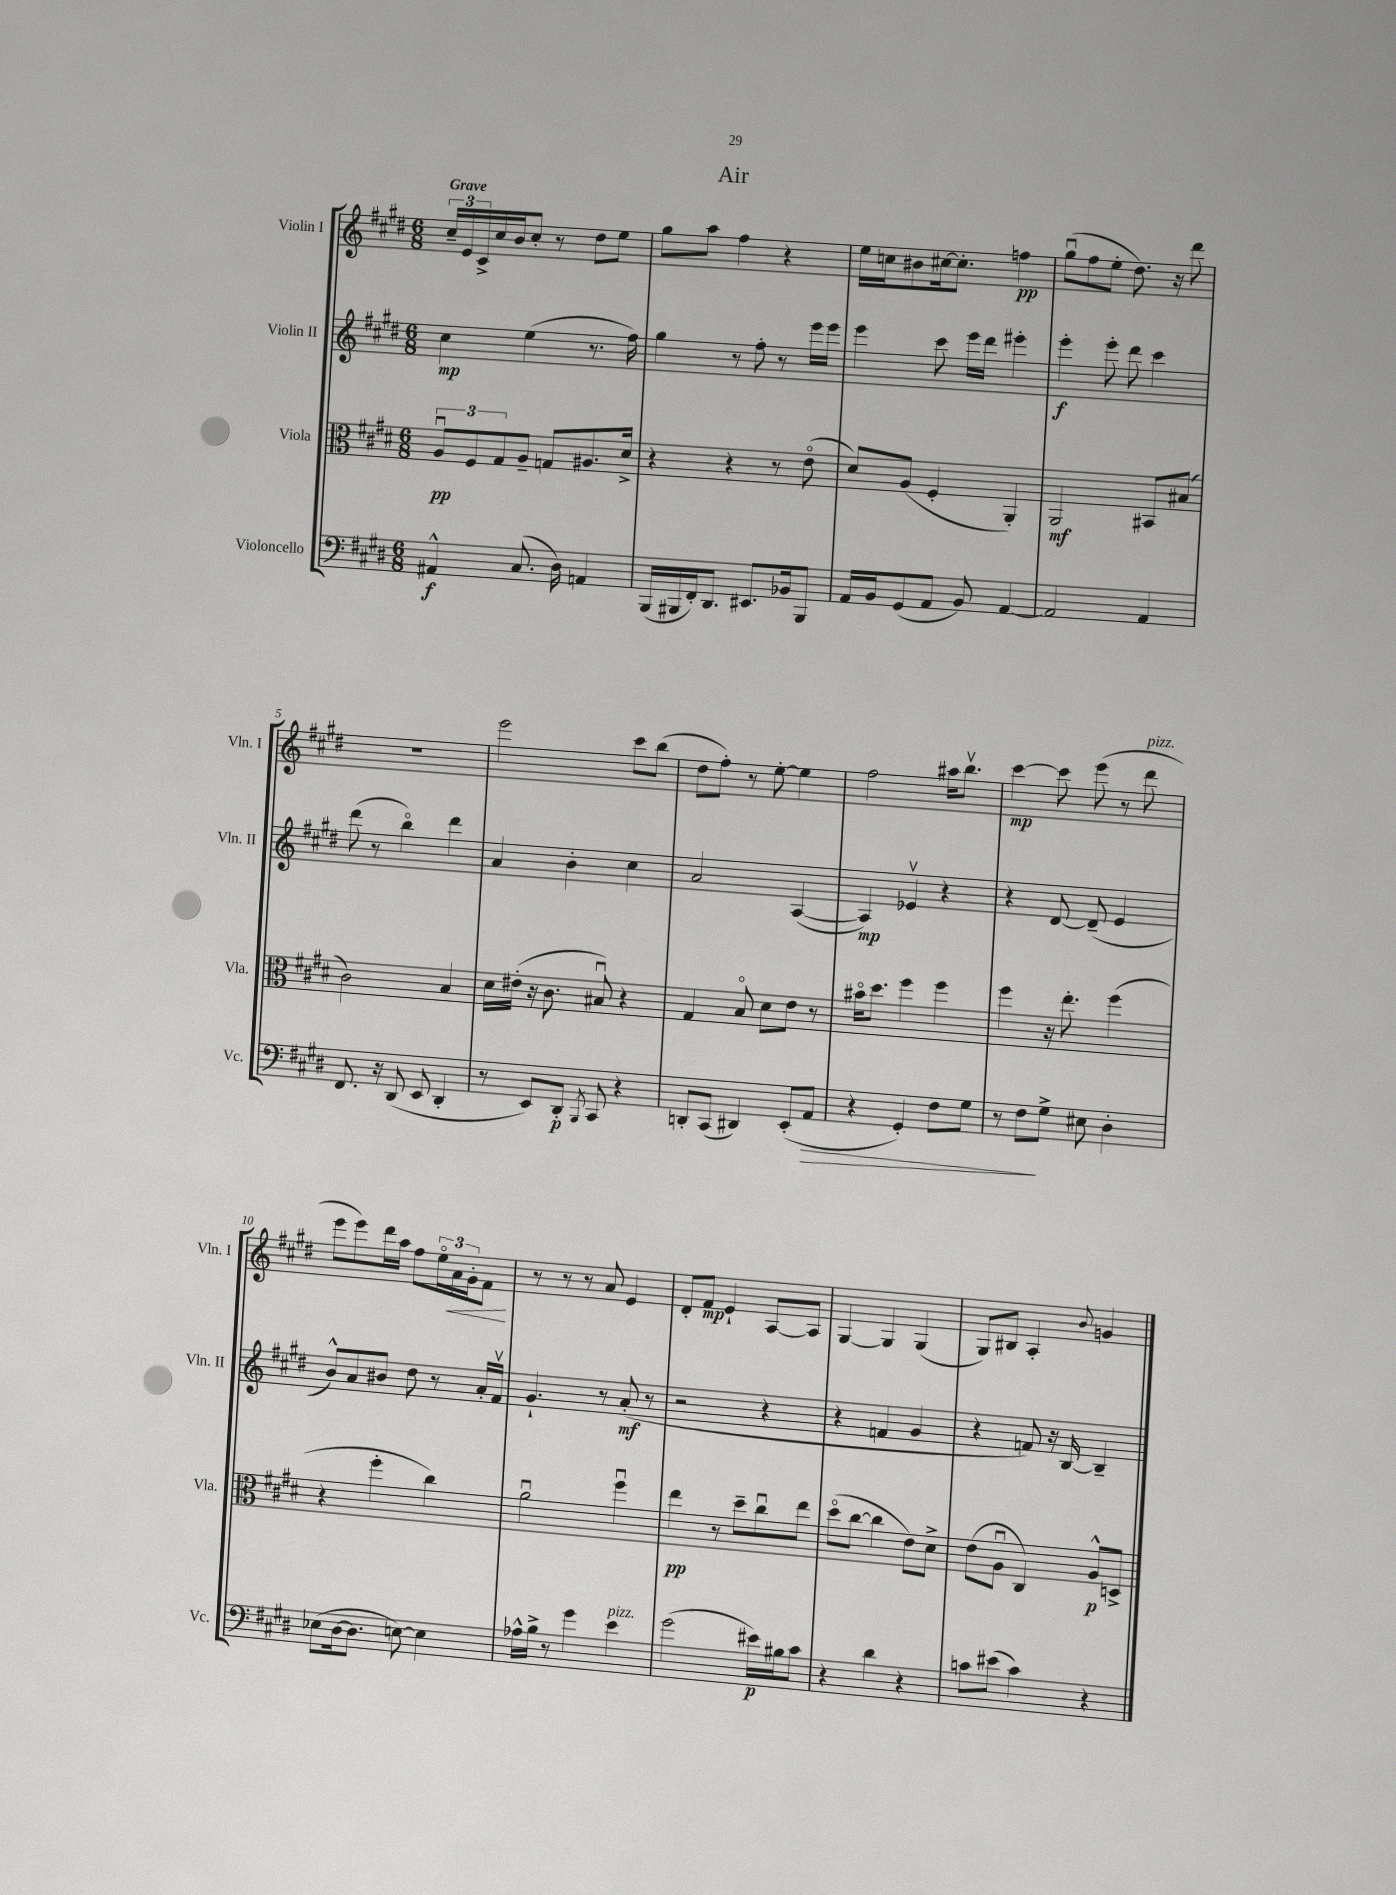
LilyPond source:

\header { title = "Air" }
<<
\new StaffGroup <<
\new Staff = "s0" \with { instrumentName = "Violin I" shortInstrumentName = "Vln. I" } {
    \clef treble \key e \major \numericTimeSignature \time 6/8 \tempo "Grave"
    \tuplet 3/2 { cis''16-- e'16 cis'16-> } cis''16 b'16 cis''8-. r8 dis''8 e''8 |
    gis''8 a''8 fis''4 r4 |
    e''16 c''16 bis'8 cis''16~ cis''8.-. f''4\pp |
    gis''8\downbow( fis''8 e''8-. dis''8.) r16 dis'''8 |
    R2. |
    e'''2 cis'''8 b''8( |
    dis''8 fis''8-.) r8 e''8~-. e''4 |
    fis''2 ais''16 b''8.\upbow |
    cis'''4~\mp cis'''8 e'''8( r8 dis'''8^\markup { \italic "pizz." } |
    e'''8 e'''8) dis'''16 a''16 fis''8 \tuplet 3/2 { e''16\flageolet a'16\< gis'16-. } fis'8\! |
    r8 r8 r8 a'8 e'4 |
    dis'8-. fis'8\mp e'4-! a8~ a8 |
    gis4~ gis4 gis4( |
    gis8) bis8 a4-. \appoggiatura { b'8 } g'4 \bar "|." |
}
\new Staff = "s1" \with { instrumentName = "Violin II" shortInstrumentName = "Vln. II" } {
    \clef treble \key e \major \numericTimeSignature \time 6/8
    cis''4\mp e''4( r8. fis''16) |
    gis''4 r8 fis''8-. r8 e'''16 e'''16 |
    e'''4 cis'''8 e'''16 dis'''16 eis'''4-. |
    e'''4-.\f e'''8-. dis'''8 cis'''4 |
    dis'''8( r8 b''4\flageolet) dis'''4 |
    a'4 b'4-. cis''4 |
    a'2 a4~( |
    a4\mp) ees'4\upbow r4 |
    r4 dis'8~ dis'8--( e'4 |
    b'8-^) a'8 bis'8 dis''8 r8 a'16-. fis'16\upbow |
    gis'4.-! r8 a'8-.\mf( r8 |
    r2 r4 |
    r4 f'4 gis'4 |
    r4 f'8) r16 b16~ b4-- \bar "|." |
}
\new Staff = "s2" \with { instrumentName = "Viola" shortInstrumentName = "Vla." } {
    \clef alto \key e \major \numericTimeSignature \time 6/8
    \tuplet 3/2 { a8\downbow\pp fis8 gis8 } a8-- g8 ais8. dis'16-> |
    r4 r4 r8 e'8\flageolet( |
    dis'8) a8( fis4-. a,4-.) |
    a,2\mf bis,8 bis8( |
    cis'2) b4 |
    dis'16 eis'16-.( r16 cis'8. bis8\downbow) r4 |
    gis4 b8\flageolet dis'8 e'8 r8 |
    bis'16\flageolet dis''8. fis''4 fis''4 |
    fis''4 r16 e''8.-. fis''4( |
    r4 fis''4-. cis''4) |
    a'2\downbow fis''4\downbow |
    e''4\pp r8 dis''8-- cis''8\downbow e''8 |
    dis''8\flageolet( cis''8~ cis''4 e'8) dis'8-> |
    e'8( a8\downbow cis4) a8-^\p d8-> \bar "|." |
}
\new Staff = "s3" \with { instrumentName = "Violoncello" shortInstrumentName = "Vc." } {
    \clef bass \key e \major \numericTimeSignature \time 6/8
    ais,4-^\f cis8.( dis16) a,4 |
    b,,16( bis,,16 fis,16-.) dis,8. eis,8. bes,16 bis,,8 |
    a,16 b,16 gis,8( a,8 b,8) a,4~ |
    a,2 a,4 |
    fis,8. r16 dis,8( e,8 dis,4-. |
    r8 e,8) dis,8-.\p \acciaccatura { b,,8 } cis,8 r4 |
    d,8-. cis,8( dis,4) e,8-.( a,8\> |
    r4 gis,4-.) fis8 gis8 |
    r8 fis8\! gis8-> eis8 dis4-. |
    ees8( dis16~ dis8. e8~) e4 |
    aes16-^ b16-> r8 gis'4 e'4^\markup { \italic "pizz." } |
    gis'2( eis'16\p) bis16 cis'8 |
    r4 dis'4 r4 |
    c'8 eis'8( c'4) r4 \bar "|." |
}
>>
>>
